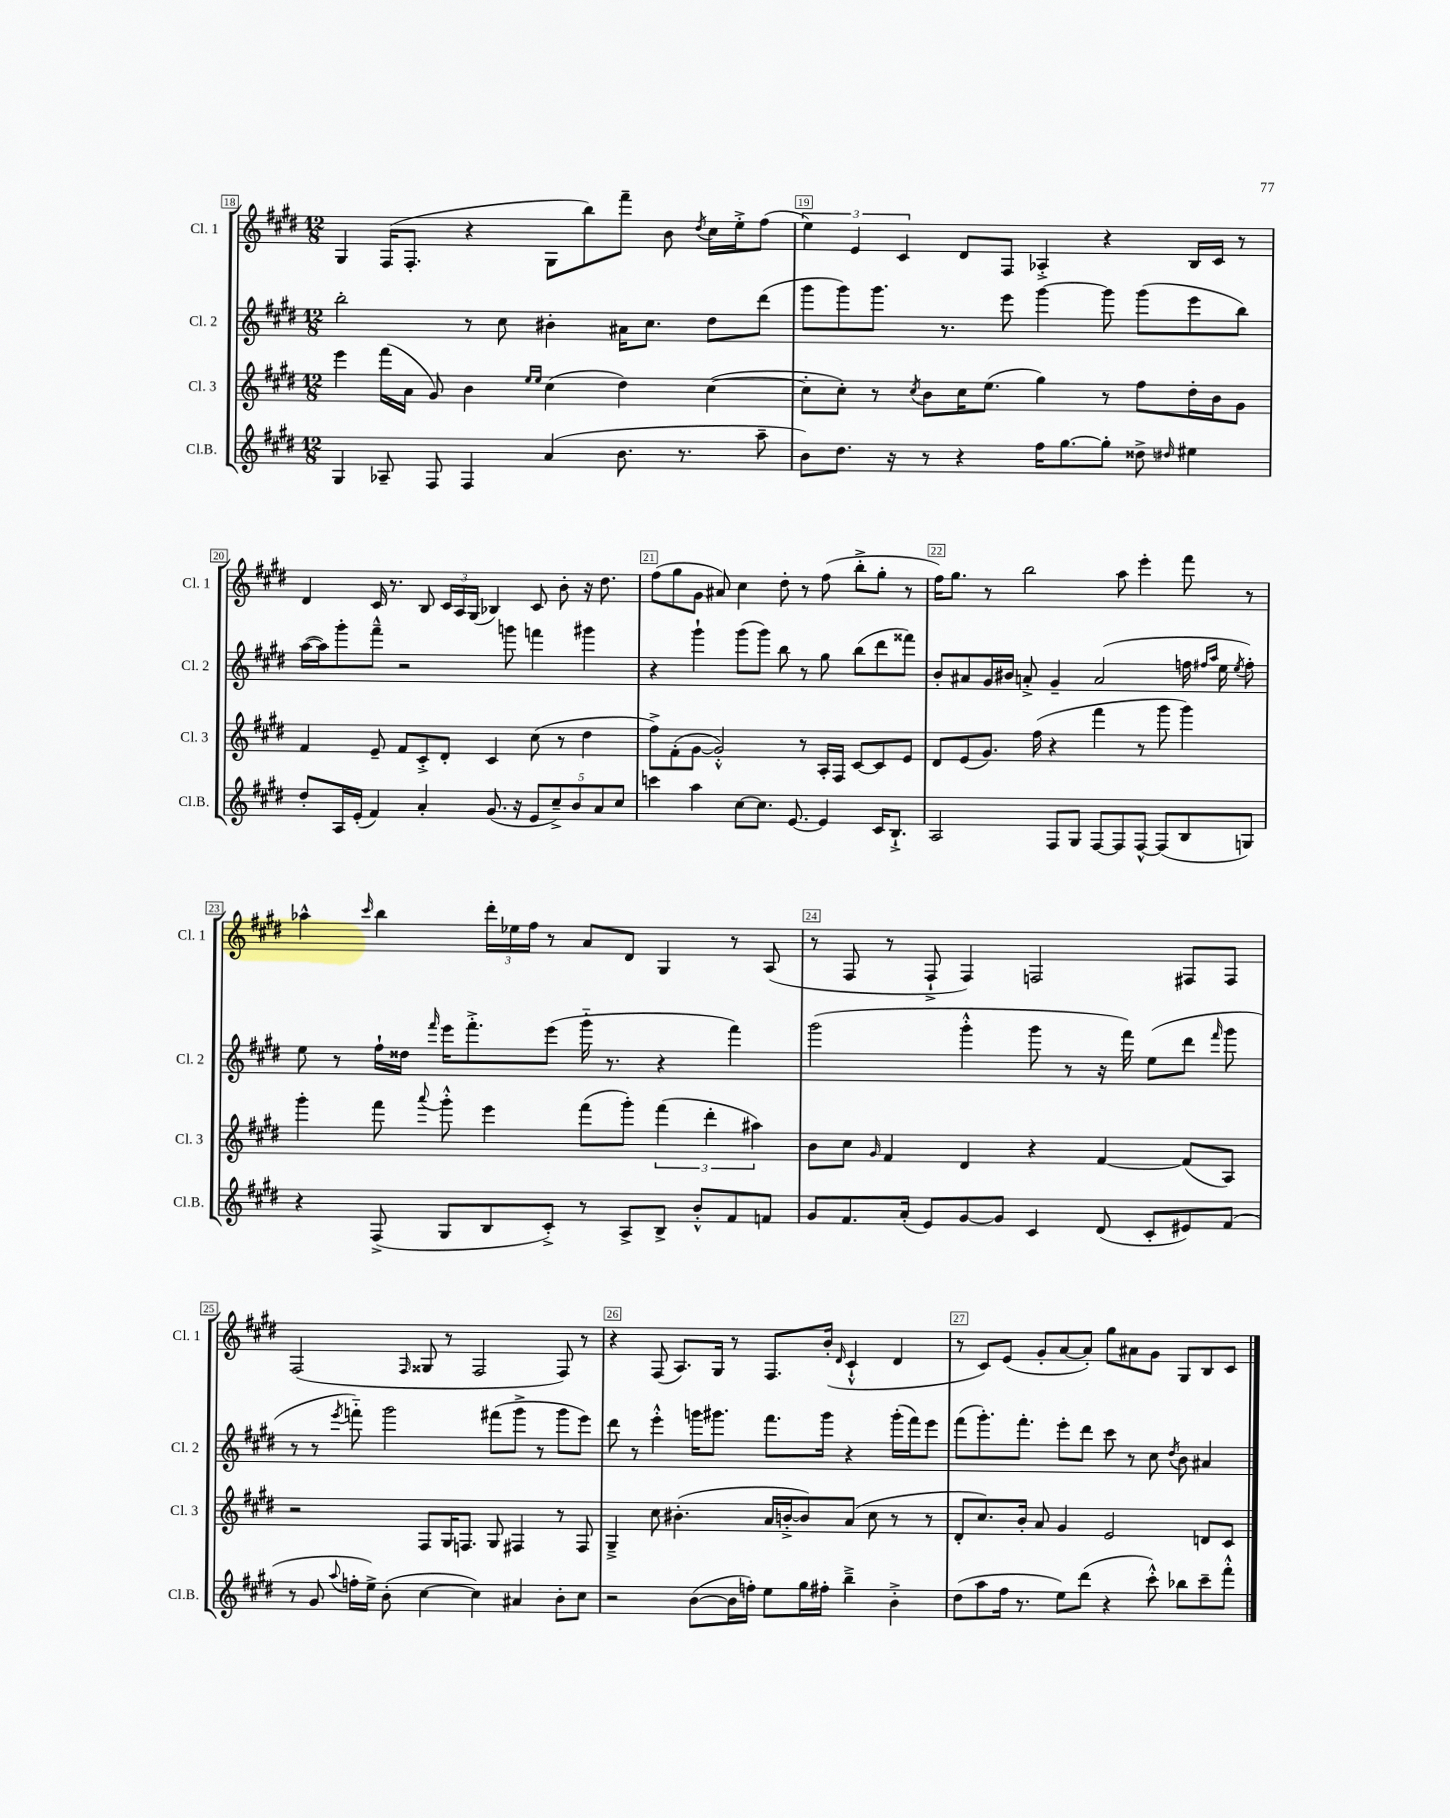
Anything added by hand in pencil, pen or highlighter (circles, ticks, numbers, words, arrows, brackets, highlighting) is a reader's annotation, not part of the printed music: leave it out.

**kern	**kern	**kern	**kern
*staff4	*staff3	*staff2	*staff1
*clefG2	*clefG2	*clefG2	*clefG2
*k[f#c#g#d#]	*k[f#c#g#d#]	*k[f#c#g#d#]	*k[f#c#g#d#]
*M12/8	*M12/8	*M12/8	*M12/8
4G#	4eee	2bb'	4G#
8A-~	(16fff#	.	(16F#
.	16a	.	8.F#'
8F#	8g#)	.	.
4F#	4b	8r	4r
.	.	8cc#	.
.	16qqee	.	.
.	16qqee	.	.
(4a	(4cc#	4b#'	8G#
.	.	.	8bb)
8.b	4dd#)	16a#	8fff#~
.	.	8.cc#	.
.	.	.	8b
8.r	.	.	.
.	.	.	8qdd#
.	([4cc#	8dd#	16cc#
.	.	.	16ee'^
8aa~	.	(8ddd#	(8ff#
=	=	=	=
8b)	8cc#']	8ggg#	6ee)
8.dd#	8cc#')	8ggg#)	.
.	.	.	6e
.	8r	8.ggg#	.
16r	.	.	.
.	.	.	6c#
.	8qcc#	.	.
8r	8b	.	.
.	.	8.r	.
4r	16cc#	.	8d#
.	(8.ee	.	.
.	.	8eee	8F#
16ff#	4gg#)	[4ggg#	4A-'^
[8.gg#	.	.	.
8gg#']	8r	8ggg#]	4r
8dd##^	8ff#	(8ggg#	.
16qqdd#	.	.	.
4ee#	16dd#'	8eee	16B
.	16b	.	16c#
.	8g#	8bb)	8r
=	=	=	=
8dd#'	4f#	([16aa	4d#
.	.	16aa])	.
16A	.	8ggg#'	.
(16e'	.	.	.
4f#)	8e~	8fff#~^^	16c#
.	.	.	8.r
.	8f#	2r	.
4a'	8c#'^	.	8B
.	8d#'	.	24c#
.	.	.	24A
.	.	.	(24G#
(8.g#	4c#	.	4B-)
.	.	8ggg	.
16r	.	.	.
10e	(8cc#	4fff	8c#
10cc#~^)	.	.	.
.	8r	.	8b'
10b	.	.	.
.	4dd#	4ggg#	16r
10a	.	.	.
.	.	.	8.dd#
10cc#	.	.	.
=	=	=	=
4ccc	8ff#^)	4r	(8ff#
.	(8f#'	.	8gg#
4aa	[8g#	4ggg#`	8g#
.	2g#'^^])	.	8a#)
[8cc#	.	(8ggg#	4cc#
8.cc#]	.	8ggg#)	.
.	.	8bb	8dd#'
[8.e	.	.	.
.	8r	8r	8r
4e]	16A'	8gg#	(8ff#
.	16F#	.	.
.	[8c#	(8bb	8bb'^
16c#	8c#]	8ddd#	8gg#'
8.B`^	.	.	.
.	8e	8fff##)	8r
=	=	=	=
2A	8d#	8b'	16ff#)
.	.	.	8.gg#
.	(8e	8a#	.
.	8.g#)	16g#	8r
.	.	16b#	.
.	.	8a'^	2bb
.	(16ff#	.	.
8F#	4r	4g#~	.
8G#	.	.	.
[8F#	4fff#	(2a	.
8F#]	.	.	8aa
[8F#^^	8r	.	4eee'
(8F#]	8ggg#	.	.
8B	4ggg#)	16ff	8fff#
.	.	16qqff#	.
.	.	16qqaa	.
.	.	16ee	.
.	.	8qee	.
8G)	.	8ff#')	8r
=	=	=	=
4r	4ggg#'	8ee	4aa-^^
.	.	8r	.
.	.	.	16qqccc#
(8F#^	8fff#	16ff#`	4bb
.	.	16dd##	.
.	8qqaaa	16qqfff#	.
8G#	8ggg#'^^	16eee	.
.	.	8.fff#'^	.
8B	4eee	.	24ddd#'
.	.	.	24ee-
.	.	.	24ff#
8c#'^)	.	(8eee	8r
8r	(8fff#	16ggg#'~	8a
.	.	8.r	.
8A^	8ggg#')	.	8d#
8B^	(6fff#	4r	4G#
8b'^^	.	.	.
.	6ddd#'	.	.
8f#	.	4fff#)	8r
.	6aa#)	.	.
8f	.	.	(8A
=	=	=	=
8g#	8b	(2ggg#	8r
8.f#	8cc#	.	8F#
.	16qqg#	.	.
.	4f#	.	8r
(16a'	.	.	.
8e)	.	.	8F#`^
[8g#	4d#	4ggg#'^^	4F#)
8g#]	.	.	.
4c#	4r	8ggg#	2F
.	.	8r	.
(8d#	[4f#	16r	.
.	.	16fff#)	.
8c#'	.	(8ee	.
8e#)	(8f#]	8ddd#	8F#
.	.	16qqfff#	.
(8f#	8A)	8ggg#	8F#
=	=	=	=
8r	2r	8r	(2F#
8g#	.	8r	.
8qqaa	.	8qeee	.
16ff'	.	8fff'~)	.
16ee^)	.	.	.
(8b'	.	2ggg#	.
.	.	.	16qqF#
[4cc#	8F#	.	8G##
.	16G#	.	8r
.	8.F	.	.
4cc#])	.	.	2F#
.	8G#	(8fff#	.
4a#	4F#	8ggg#^	.
.	.	8r	.
8b'	8r	8ggg#	8F#)
8cc#	8F#	8eee)	8r
=	=	=	=
2r	4G#~^	8ddd#	4r
.	.	8r	.
.	8cc#	4eee'^^	(8F#
.	(4.b#'	.	8.A)
([8b	.	16ggg	.
.	.	8.ggg#	16G#
16b]	.	.	8r
16ff')	.	.	.
8ee	16a	8.fff#	8.F#
.	[16b'^	.	.
16gg#	8b])	.	.
16ff#'	.	16ggg#	(16b'
.	.	.	16qqd#
4bb~^	(8a	4r	4c#`^^
.	8cc#	.	.
4b'^	8r	(16ggg#'	4d#
.	.	16fff#)	.
.	8r	8eee	.
=	=	=	=
(8dd#	8d#'	(8fff#	8r
8aa	8.cc#)	8.ggg#')	8c#)
16ff#	.	.	(8e
8.r	16b'	8.fff#'	.
.	8a	.	8g#'
8ee)	4g#	8eee'	[8a
(8ddd#	.	8ddd#	8a'])
4r	2e	8ccc#	8gg#
.	.	8r	8a#
8ccc#'^^)	.	8cc#	8g#
.	.	8qdd#	.
8bb-	.	8b	8G#
8ccc#~	8d	4a#	8B
8fff#'^^	8c#	.	8c#
==	==	==	==
*-	*-	*-	*-
